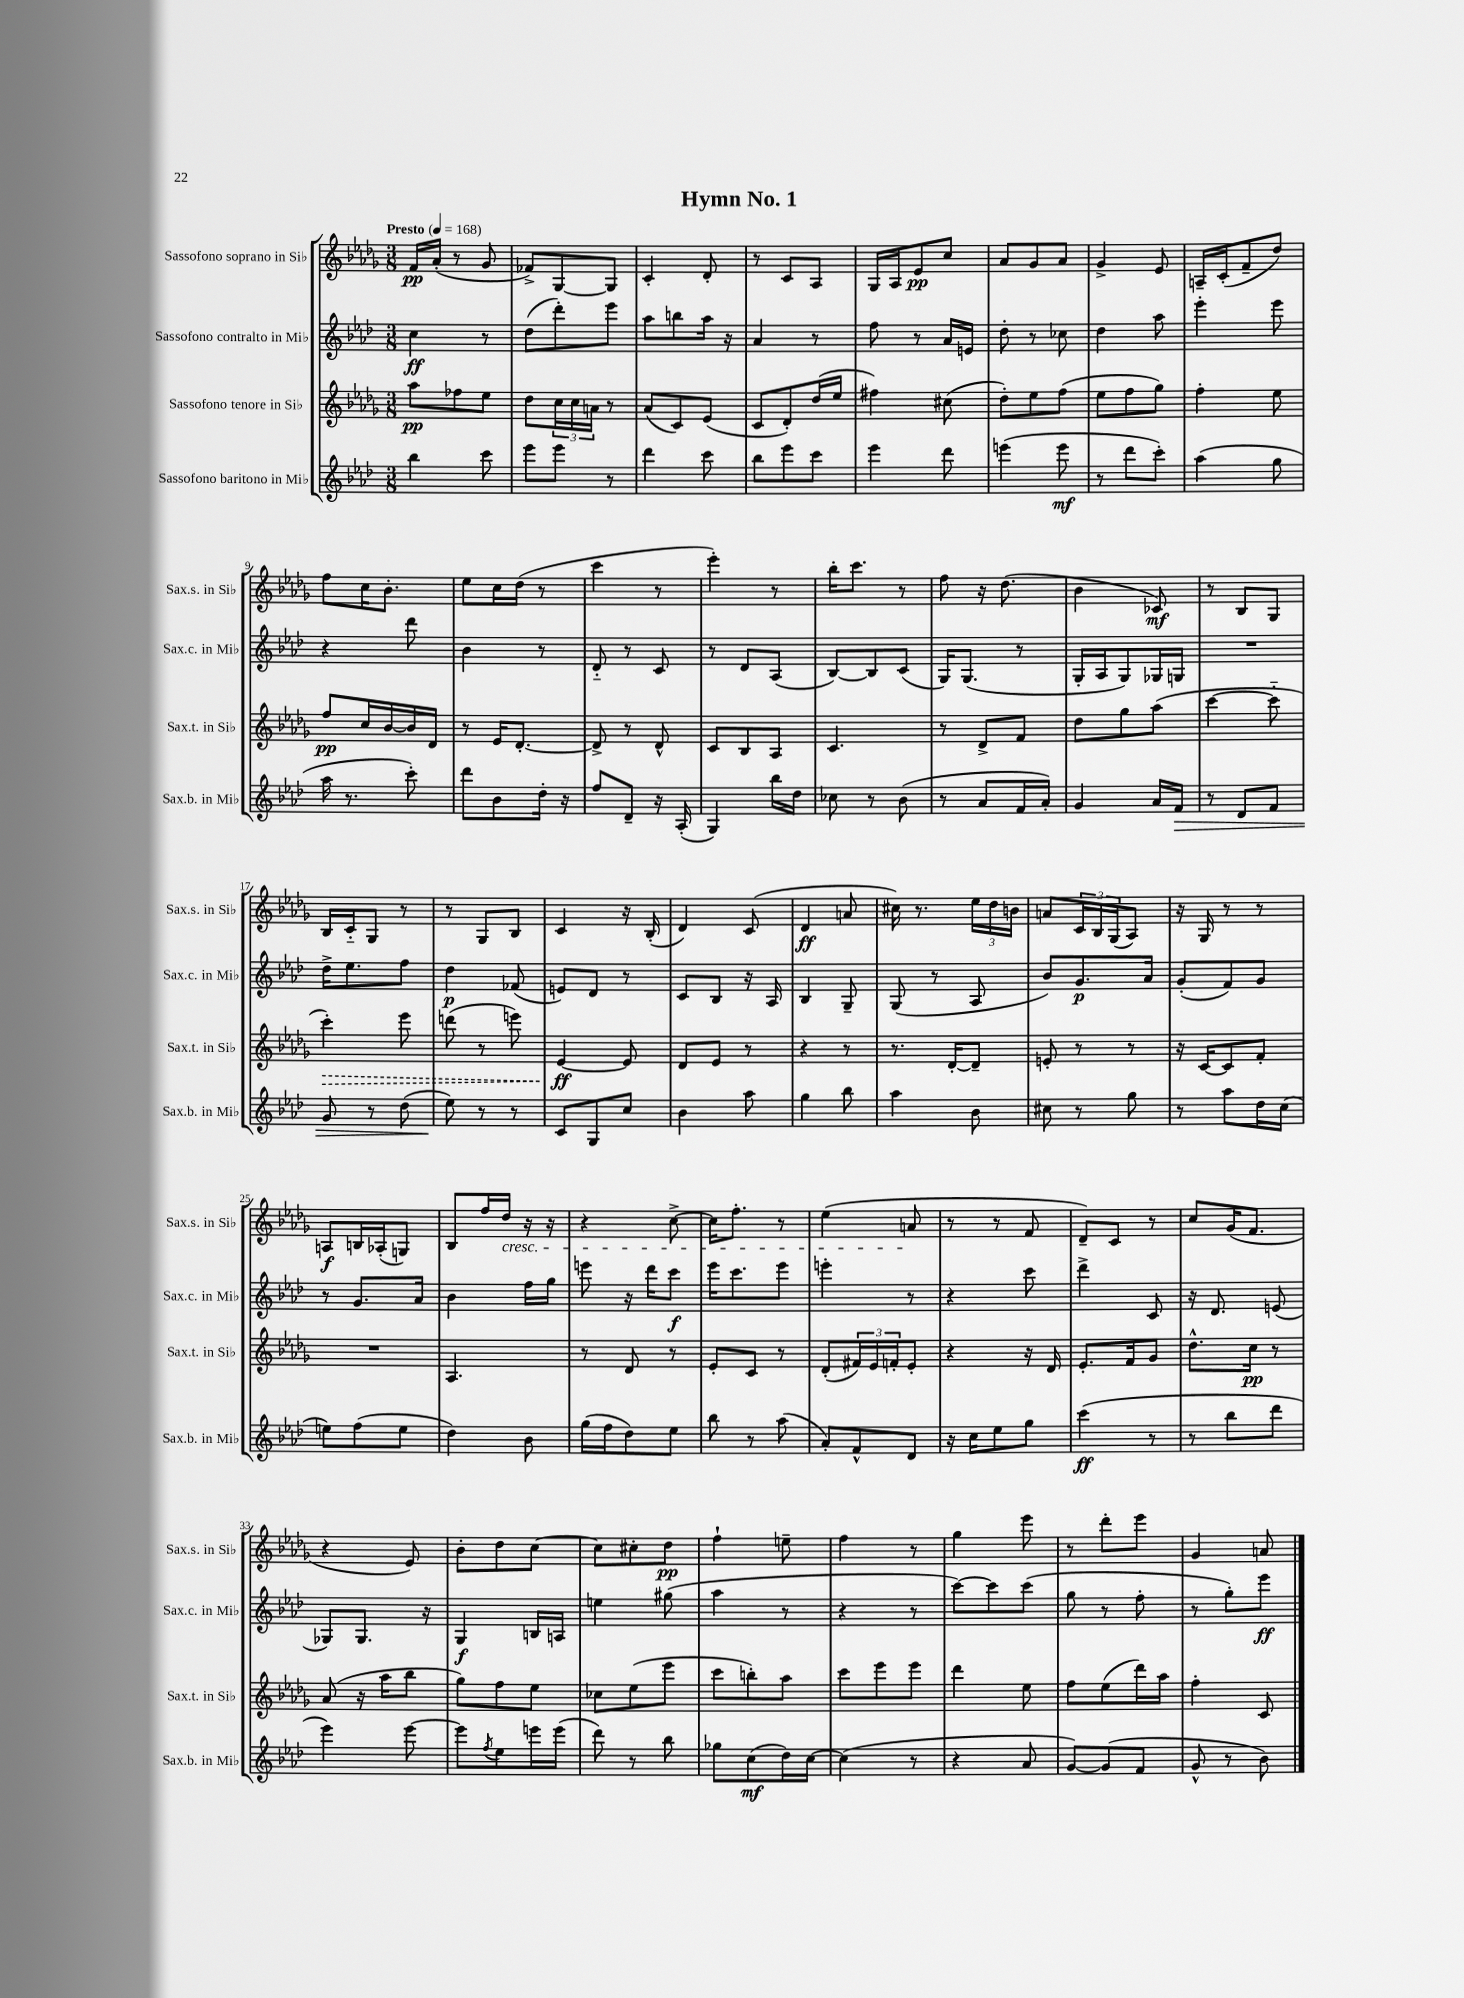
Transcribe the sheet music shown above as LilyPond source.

\header { title = "Hymn No. 1" }
<<
\new StaffGroup <<
\new Staff = "s0" \with { instrumentName = "Sassofono soprano in Sib" shortInstrumentName = "Sax.s. in Sib" } {
    \clef treble \key des \major \numericTimeSignature \time 3/8 \tempo "Presto" 4 = 168
    f'16\pp aes'16-.( r8 ges'8 |
    fes'8->) ges8~ ges8 |
    c'4-. des'8-. |
    r8 c'8 aes8 |
    ges16 aes16 ees'8\pp c''8 |
    aes'8 ges'8 aes'8 |
    ges'4-> ees'8 |
    a16-- c'16-.( f'8-- des''8) |
    f''8 c''16 bes'8.-. |
    ees''8 c''16 des''16( r8 |
    c'''4 r8 |
    ees'''4-.) r8 |
    bes''16-. c'''8. r8 |
    f''8 r16 des''8.( |
    bes'4 ces'8\mf) |
    r8 bes8 ges8 |
    bes16 c'16-_ ges8 r8 |
    r8 ges8 bes8 |
    c'4 r16 bes16-.( |
    des'4) c'8( |
    des'4\ff a'8 |
    cis''16) r8. \tuplet 3/2 { ees''16 des''16 b'16 } |
    a'8 \tuplet 3/2 { c'16 bes16 ges16( } aes8) |
    r16 ges16 r8 r8 |
    a8\f b16 aes16-.( g8) |
    bes8 f''16 des''16\cresc r16 r16 |
    r4 c''8~-> |
    c''16 f''8.-. r8 |
    ees''4( a'8\! |
    r8 r8 f'8 |
    des'8--) c'8 r8 |
    c''8 ges'16( f'8. |
    r4 ees'8) |
    bes'8-. des''8 c''8~ |
    c''8 cis''8-. des''8\pp |
    f''4-! e''8-- |
    f''4 r8 |
    ges''4 ees'''8 |
    r8 des'''8-. ees'''8 |
    ges'4 a'8 \bar "|." |
}
\new Staff = "s1" \with { instrumentName = "Sassofono contralto in Mib" shortInstrumentName = "Sax.c. in Mib" } {
    \clef treble \key aes \major \numericTimeSignature \time 3/8
    c''4\ff r8 |
    des''8( des'''8-.) ees'''8 |
    aes''8 b''8 aes''16 r16 |
    aes'4 r8 |
    f''8 r8 aes'16 e'16 |
    des''8-. r8 ces''8 |
    des''4 aes''8 |
    ees'''4-. ees'''8 |
    r4 des'''8 |
    bes'4 r8 |
    des'8-_ r8 c'8 |
    r8 des'8 aes8( |
    bes8~) bes8 c'8( |
    g16) g8.( r8 |
    g16-. aes16 g8) ges16 g16 |
    R4. |
    des''16-> ees''8. f''8 |
    des''4\p fes'8( |
    e'8) des'8 r8 |
    c'8 bes8 r16 aes16 |
    bes4 g8-- |
    g8( r8 aes8 |
    bes'8) g'8.\p aes'16 |
    g'8-.( f'8) g'8 |
    r8 g'8. aes'16 |
    bes'4 f''16 g''16 |
    e'''8 r16 des'''16 c'''8\f |
    ees'''16 c'''8. ees'''8 |
    e'''4-. r8 |
    r4 c'''8 |
    des'''4-> c'8 |
    r16 des'8. e'8( |
    ges8) ges8. r16 |
    g4\f b16 a16 |
    e''4 gis''8( |
    aes''4 r8 |
    r4 r8 |
    c'''8~) c'''8 c'''8( |
    g''8 r8 f''8-. |
    r8 g''8-.) ees'''8\ff \bar "|." |
}
\new Staff = "s2" \with { instrumentName = "Sassofono tenore in Sib" shortInstrumentName = "Sax.t. in Sib" } {
    \clef treble \key des \major \numericTimeSignature \time 3/8
    aes''8\pp fes''8 ees''8 |
    des''8 \tuplet 3/2 { c''16 c''16 a'16 } r8 |
    aes'8( c'8) ees'8( |
    c'8 des'8-.) des''16( ees''16 |
    fis''4) cis''8( |
    des''8-.) ees''8 f''8( |
    ees''8 f''8 ges''8) |
    f''4-. ees''8 |
    f''8\pp c''16 bes'16~ bes'16 des'16 |
    r8 ees'16 des'8.~-. |
    des'8-> r8 des'8-^ |
    c'8 bes8 aes8 |
    c'4. |
    r8 des'8-> f'8 |
    des''8 ges''8 aes''8( |
    c'''4~ c'''8-_ |
    \once \override Hairpin.style = #'dashed-line c'''4-.\>) ees'''8 |
    d'''8( r8 e'''8) |
    ees'4~\ff\! ees'8 |
    des'8 ees'8 r8 |
    r4 r8 |
    r8. des'16~-. des'8-- |
    e'8-. r8 r8 |
    r16 c'16~ c'8 f'8-. |
    R4. |
    aes4. |
    r8 des'8 r8 |
    ees'8-. c'8 r8 |
    des'8-.( \tuplet 3/2 { fis'16) ees'16 f'16-. } ees'8-. |
    r4 r16 des'16 |
    ees'8.-. f'16 ges'8 |
    des''8.-^ c''16\pp r8 |
    aes'8( r16 aes''16 bes''8 |
    ges''8) f''8 ees''8 |
    ces''8 ees''8( ees'''8 |
    c'''8 b''8-.) aes''8 |
    c'''8 ees'''8 ees'''8 |
    des'''4 ees''8 |
    f''8 ees''8( des'''16) aes''16 |
    f''4-. c'8 \bar "|." |
}
\new Staff = "s3" \with { instrumentName = "Sassofono baritono in Mib" shortInstrumentName = "Sax.b. in Mib" } {
    \clef treble \key aes \major \numericTimeSignature \time 3/8
    bes''4 c'''8 |
    ees'''8 ees'''8 r8 |
    des'''4 c'''8 |
    bes''8 ees'''8 c'''8 |
    ees'''4 des'''8 |
    e'''4( e'''8\mf |
    r8 des'''8 c'''8-.) |
    aes''4( g''8 |
    aes''16 r8. c'''8-.) |
    des'''8 bes'8 des''16-. r16 |
    f''8 des'8-- r16 aes16-.( |
    g4) bes''16 des''16 |
    ces''8 r8 bes'8( |
    r8 aes'8 f'16 aes'16-.) |
    g'4 aes'16 f'16\> |
    r8 des'8 f'8 |
    g'8 r8 des''8( |
    ees''8\!) r8 r8 |
    c'8 g8 c''8 |
    bes'4 aes''8 |
    g''4 bes''8 |
    aes''4 bes'8 |
    cis''8 r8 g''8 |
    r8 aes''8 des''16 c''16( |
    e''8) f''8( e''8 |
    des''4) bes'8 |
    g''16( f''16 des''8) ees''8 |
    bes''8 r8 aes''8( |
    aes'8-.) f'8-^ des'8 |
    r16 c''16 ees''8 g''8 |
    c'''4\ff( r8 |
    r8 bes''8 des'''8 |
    ees'''4) ees'''8~ |
    ees'''8 \acciaccatura { f''8 } ees''8 e'''16 e'''16( |
    des'''8) r8 bes''8 |
    ges''8 c''8\mf( des''16) c''16~ |
    c''4( r8 |
    r4 aes'8 |
    g'8~) g'8( f'8 |
    g'8-^ r8 bes'8) \bar "|." |
}
>>
>>
